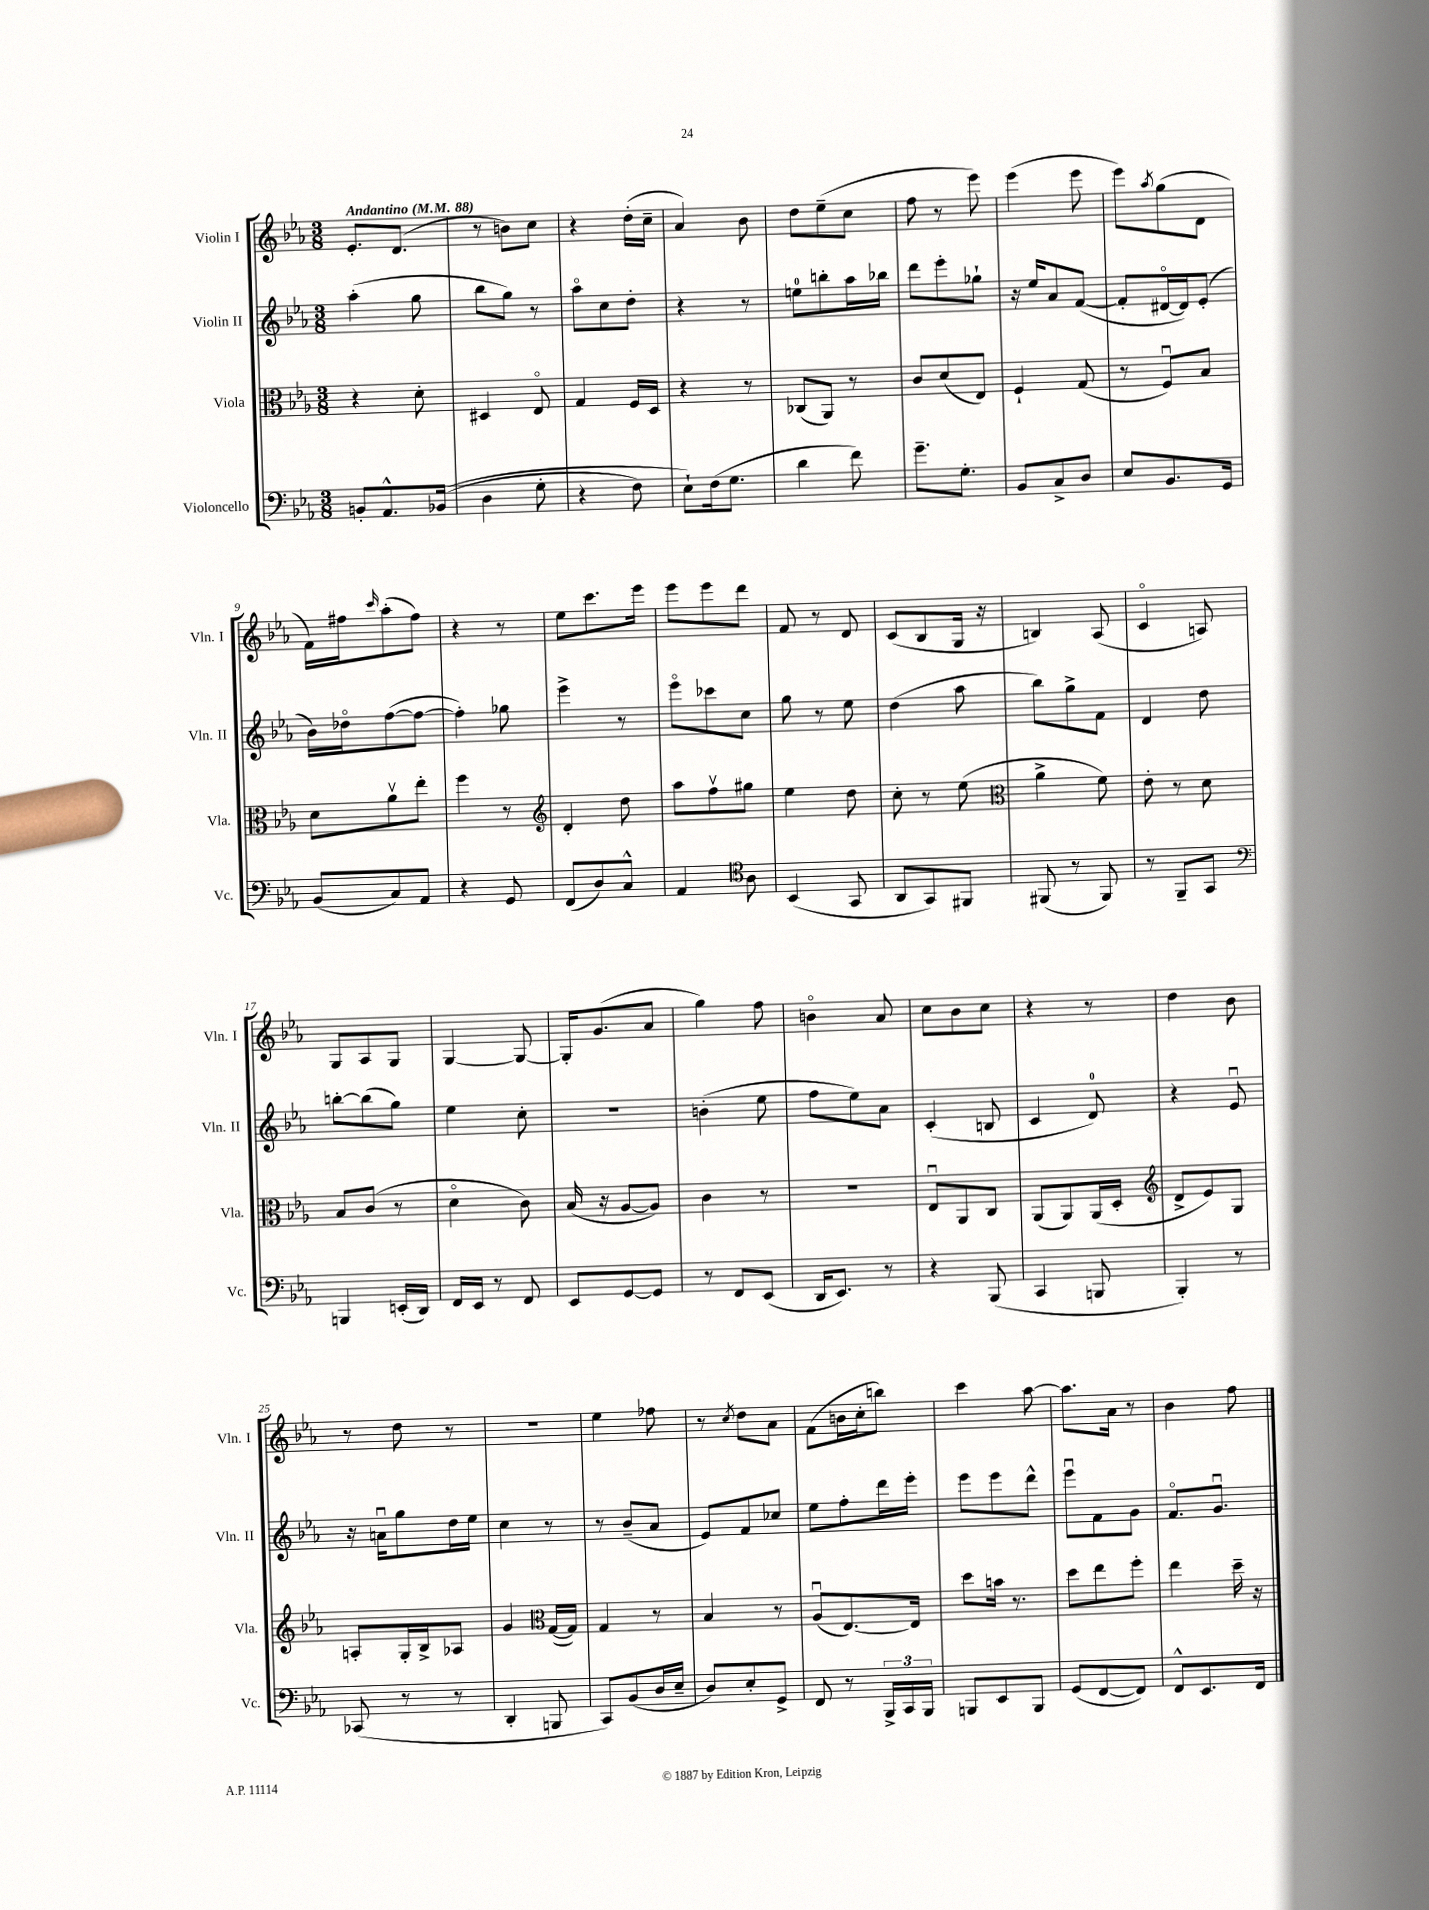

**kern	**kern	**kern	**kern
*part4	*part3	*part2	*part1
*staff4	*staff3	*staff2	*staff1
*I"Violoncello	*I"Viola	*I"Violin II	*I"Violin I
*I'Vc.	*I'Vla.	*I'Vln. II	*I'Vln. I
*clefF4	*clefC3	*clefG2	*clefG2
*k[b-e-a-]	*k[b-e-a-]	*k[b-e-a-]	*k[b-e-a-]
*M3/8	*M3/8	*M3/8	*M3/8
*MM88	*MM88	*MM88	*MM88
=1	=1	=1	=1
!	!	!	!LO:TX:a:B:t=Andantino
8BBn'/L	4r	(4aa-'\	8.e-'/L
8.AA-^^/	.	.	.
.	.	.	(8.d/J
.	8d'\	8gg\	.
((16BB-X/Jk	.	.	.
=2	=2	=2	=2
4D\	4D#X/	8bb-\L	8r
.	.	8gg\J)	8bn\L)
8G'\	8E-/	8r	8cc\J
=3	=3	=3	=3
4r	4G/	8aa-\L	4r
.	.	8cc\	.
8F\)	16F/LL	8dd'\J	(16dd'\LL
.	16D/JJ	.	16cc~\JJ
=4	=4	=4	=4
8E-`\L)	4r	4r	4a-/)
(16F\k	.	.	.
8.G\J	.	.	.
.	8r	8r	8b-\
=5	=5	=5	=5
4d\	(8C-X/L	8een\L	8dd\L
.	8AA-/J)	8bbn'\	(8ee-~\
8f\)	8r	16aa-\L	8cc\J
.	.	16bb-X\JJ	.
=6	=6	=6	=6
8.g~\L	8c/L	8ddd\L	8ff\
.	(8d/	8eee-'\	8r
8.G'\J	.	.	.
.	8E-/J)	8gg-X`\J	8eee-\)
=7	=7	=7	=7
8BB-/L	4F`/	16r	(4eee-\
.	.	16ee-/KL	.
8C^/	.	8a-/	.
8D/J	(8G/	([8f/J	8eee-\
=8	=8	=8	=8
8E-/L	8r	8f'/L]	8eee-\L)
.	.	.	8qaa-/
8.BB-/	8Fu/L)	[16d#X/L	(8gg\
.	.	16d#/J])	.
.	8B-/J	(8e-'/J	8d\J
16GG/Jk	.	.	.
!!LO:LB:g=z
=9	=9	=9	=9
(8BB-/L	8d\L	16b-\LL)	16f\LL)
.	.	16dd-X\J	16ff#X\J
.	.	.	16qqccc/
8C/)	8a-v\	([8ff\	(8aa-'\
8AA-/J	8ee-'\J	8ff\J_	8ff#\J)
=10	=10	=10	=10
4r	4ff\	4ff'\])	4r
8GG/	8r	8gg-X\	8r
=11	=11	=11	=11
*	*clefG2	*	*
(8FF/L	4d'/	4eee-^\	8ee-\L
8D/)	.	.	8.ccc\
8C^^/J	8dd\	8r	.
.	.	.	16eee-\Jk
=12	=12	=12	=12
4AA-/	8aa-\L	8eee-\L	8eee-\L
.	8ffv\	8ccc-X\	8eee-\
*clefC4	*	*	*
8A-\	8gg#X\J	8cc\J	8ddd\J
=13	=13	=13	=13
(4BB-/	4ee-\	8gg\	8f/
.	.	8r	8r
8GG/	8dd\	8ee-\	8d/
=14	=14	=14	=14
8AA-/L	8cc'\	(4dd\	(8c/L
8GG/)	8r	.	8B-/
8FF#X/J	(8ee-\	8aa-\	16G/Jk
.	.	.	16r
=15	=15	=15	=15
*	*clefC3	*	*
(8FF#X/	4a-^\	8bb-\L)	4Bn/)
8r	.	8gg^\	.
8FF#/)	8f\)	8f\J	(8A-/
=16	=16	=16	=16
8r	8e-'\	4d/	4c/
8FF~/L	8r	.	.
8GG/J	8d\	8dd\	8An/)
!!LO:LB:g=z
=17	=17	=17	=17
*clefF4	*	*	*
4BBBn/	8B-/L	[8bbn'\L	8G/L
.	(8c/J	(8bb\]	8A-/
(16EEn'/LL	8r	8gg\J)	8G/J
16DD/JJ)	.	.	.
=18	=18	=18	=18
16FF/LL	4d\	4ee-\	[4G/
16EE-/JJ	.	.	.
8r	.	.	.
8FF/	8c\)	8cc'\	8G/_
=19	=19	=19	=19
8EE-/L	(16B-/	4.r	16G'/KL]
.	16r	.	(8.g/
[8GG/	[8A-/L	.	.
8GG/J]	8A-/J])	.	8a-/J
=20	=20	=20	=20
8r	4c\	(4bn'\	4gg\)
8FF/L	.	.	.
(8EE-/J	8r	8ee-\	8ff\
=21	=21	=21	=21
16DD/KL	4.r	8ff\L	4bn\
8.EE-/J)	.	.	.
.	.	8ee-\)	.
8r	.	8a-\J	8a-/
=22	=22	=22	=22
4r	8E-u/L	(4c'/	8cc\L
.	8AA-/	.	8b-\
(8BBB-/	8C/J	8Bn/	8cc\J
=23	=23	=23	=23
4CC/	(8AA-/L	4c/	4r
.	8AA-/)	.	.
8BBBn/	(16AA-/L	8d/)	8r
.	16D'/JJ	.	.
=24	=24	=24	=24
*	*clefG2	*	*
4BBB-'/)	8d^/L	4r	4dd\
.	8e-/)	.	.
8r	8G/J	8e-u/	8b-\
!!LO:LB:g=z
=25	=25	=25	=25
(8CC-X/	8An'/L	16r	8r
.	.	16anu\KL	.
8r	16G'/L	8gg\	8dd\
.	16B-^/J	.	.
8r	8A-X/J	16dd\L	8r
.	.	16ee-\JJ	.
=26	=26	=26	=26
4DD'/	4g/	4cc\	4.r
*	*clefC3	*	*
8BBBn/	([16G/LL	8r	.
.	16G/JJ])	.	.
=27	=27	=27	=27
8CC/L)	4G/	8r	4ee-\
(8BB-/	.	(8b-~/L	.
16D/L	8r	8a-/J	8ff-X\
16E-~/JJ	.	.	.
=28	=28	=28	=28
8D/L)	4B-/	8e-/L)	8r
.	.	.	8qcc/
8E-'/	.	8f/	8dd\L
8GG^/J	8r	8cc-X/J	8a-\J
=29	=29	=29	=29
8FF/	(8A-u/L	8ee-\L	(8f\L
8r	[8.E-/)	8ff'\	16bn\L
.	.	.	16cc'\J
24BBB-^/LL	.	16ddd\L	8bbn\J)
24CC/	.	.	.
.	16E-/Jk]	16eee-'\JJ	.
24BBB-/JJ	.	.	.
=30	=30	=30	=30
8BBBn/L	8dd\L	8eee-\L	4ccc\
8EE-/	16bn\Jk	8eee-\	.
.	8.r	.	.
8BBB/J	.	8ddd^^\J	[8aa-\
=31	=31	=31	=31
(8GG/L	8dd\L	8eee-u\L	8.aa-\L]
[8FF/	8ee-\	8f\	.
.	.	.	16a-\Jk
8FF/J])	8ff'\J	8g\J	8r
=32	=32	=32	=32
8FF^^/L	4ee-\	8.f/L	4b-\
8.EE-/	.	.	.
.	.	8.gu/J	.
.	16dd~\	.	8ff\
16FF/Jk	16r	.	.
==	==	==	==
*-	*-	*-	*-
